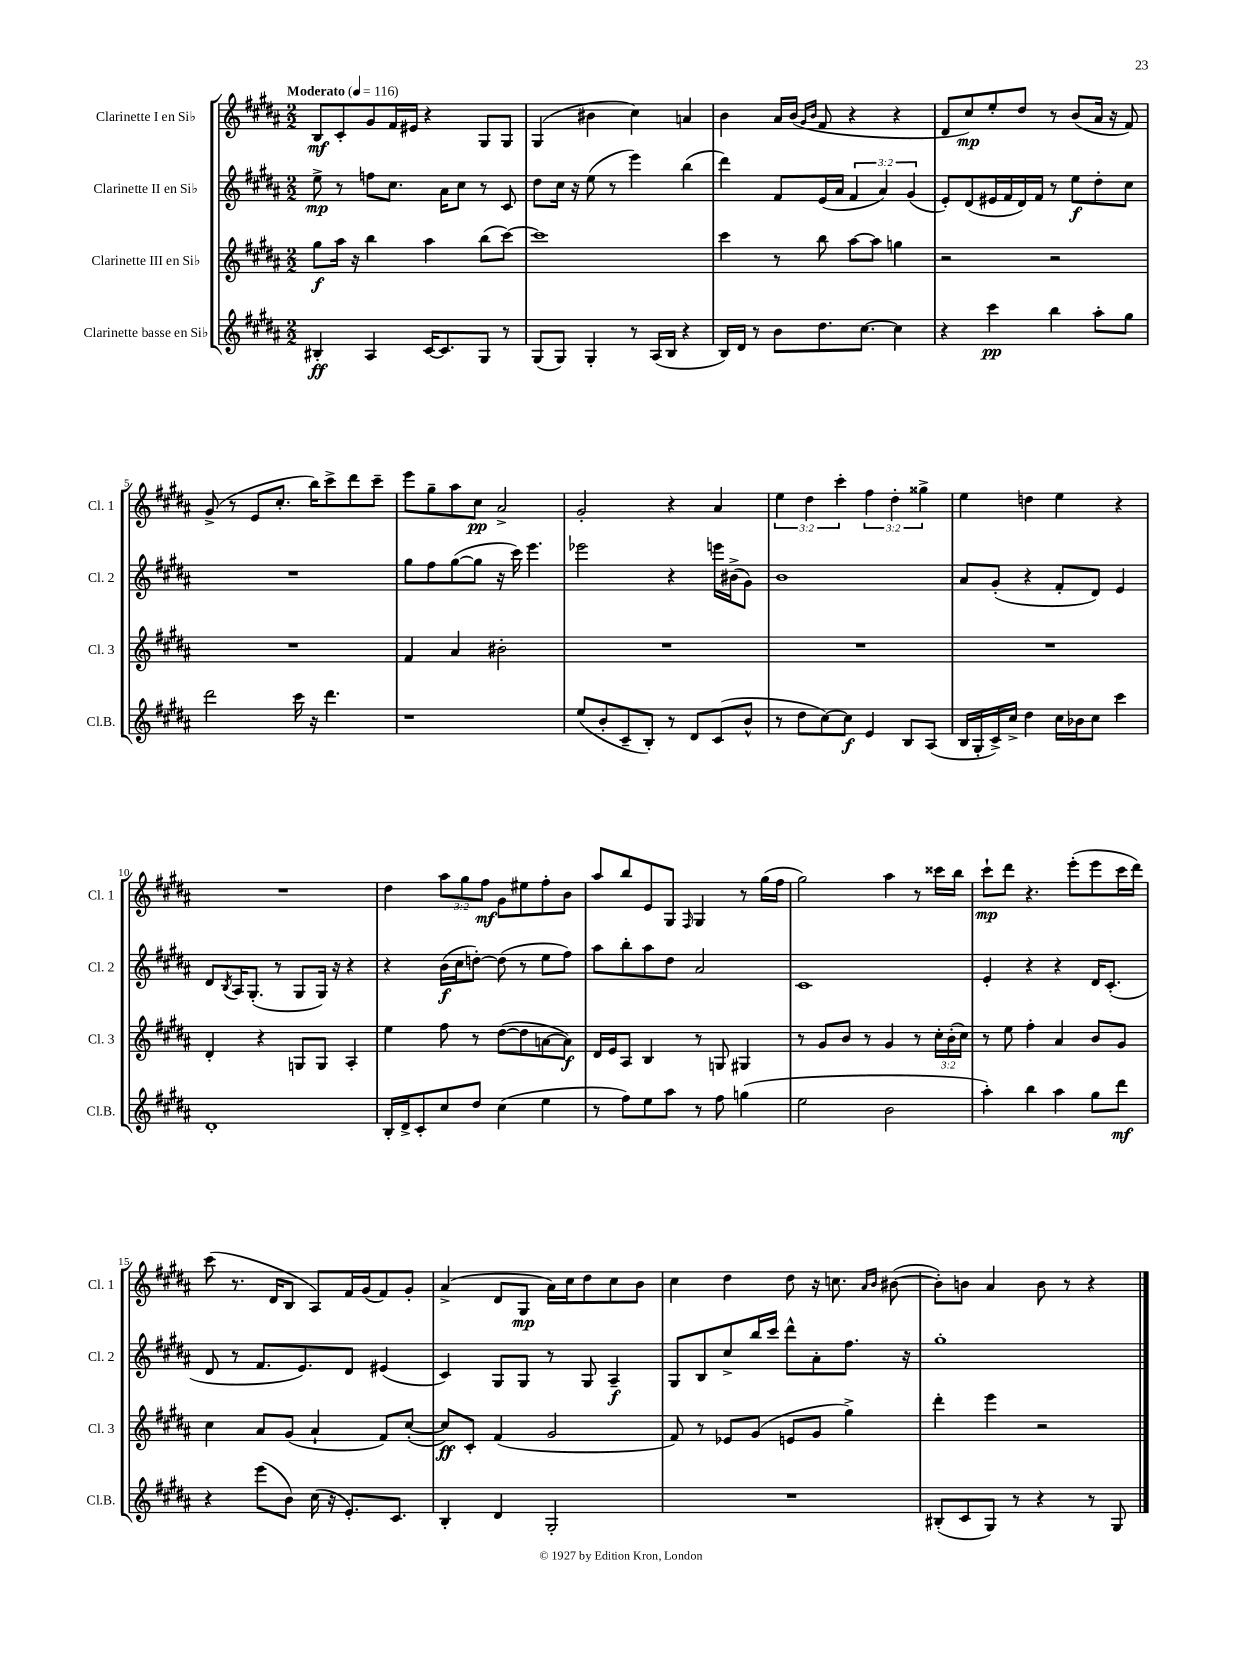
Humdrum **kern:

**kern	**dynam	**kern	**dynam	**kern	**dynam	**kern	**dynam
*part4	*part4	*part3	*part3	*part2	*part2	*part1	*part1
*staff4	*staff4	*staff3	*staff3	*staff2	*staff2	*staff1	*staff1
*I"Clarinette basse en Si♭	*	*I"Clarinette III en Si♭	*	*I"Clarinette II en Si♭	*	*I"Clarinette I en Si♭	*
*I'Cl.B.	*	*I'Cl. 3	*	*I'Cl. 2	*	*I'Cl. 1	*
*clefG2	*	*clefG2	*	*clefG2	*	*clefG2	*
*k[f#c#g#d#a#]	*	*k[f#c#g#d#a#]	*	*k[f#c#g#d#a#]	*	*k[f#c#g#d#a#]	*
*M2/2	*	*M2/2	*	*M2/2	*	*M2/2	*
*MM116	*	*MM116	*	*MM116	*	*MM116	*
=1	=1	=1	=1	=1	=1	=1	=1
!	!	!	!	!	!	!LO:TX:a:B:t=Moderato	!
4B#X'/	ff	8gg#\L	f	8ee^\	mp	8B/L	mf
.	.	16aa#\Jk	.	8r	.	8c#'/	.
.	.	16r	.	.	.	.	.
4A#/	.	4bb\	.	8ffn\L	.	8g#/	.
.	.	.	.	8.cc#\J	.	16f#/L	.
.	.	.	.	.	.	16e#X/JJ	.
[16c#/KL	.	4aa#\	.	.	.	4r	.
8.c#/]	.	.	.	16a#\KL	.	.	.
.	.	.	.	8cc#\J	.	.	.
8G#/J	.	(8bb\L	.	8r	.	8G#/L	.
8r	.	[8ccc#\J)	.	8c#/	.	8G#/J	.
=2	=2	=2	=2	=2	=2	=2	=2
(8G#/L	.	1ccc#]	.	8dd#\L	.	(4G#/	.
8G#/J)	.	.	.	16cc#\Jk	.	.	.
.	.	.	.	16r	.	.	.
4G#'/	.	.	.	(8ee\	.	4b#X\	.
.	.	.	.	8r	.	.	.
8r	.	.	.	4eee\)	.	4cc#\)	.
(16A#/LL	.	.	.	.	.	.	.
16B/JJ	.	.	.	.	.	.	.
4r	.	.	.	(4bb\	.	4an/	.
=3	=3	=3	=3	=3	=3	=3	=3
16B/LL)	.	4ccc#\	.	4ddd#\)	.	4b\	.
16d#/JJ	.	.	.	.	.	.	.
8r	.	.	.	.	.	.	.
8b\L	.	8r	.	8f#/L	.	16a#/LL	.
.	.	.	.	.	.	(16b/JJ	.
.	.	.	.	.	.	16qqg#/LL	.
.	.	.	.	.	.	16qqb/JJ	.
8.dd#\	.	8bb\	.	(16e/L	.	8f#/	.
.	.	.	.	16a#/JJ	.	.	.
.	.	[8aa#\L	.	6f#/	.	4r	.
[8.cc#\J	.	.	.	.	.	.	.
.	.	8aa#\J]	.	.	.	.	.
.	.	.	.	6a#/)	.	.	.
4cc#\]	.	4ggn\	.	.	.	4r	.
.	.	.	.	(6g#/	.	.	.
=4	=4	=4	=4	=4	=4	=4	=4
4r	.	2r	.	8e'/L)	.	8d#/L	.
.	.	.	.	(8d#/	.	8cc#/)	mp
4ccc#\	pp	.	.	16e#X/L	.	8ee'/	.
.	.	.	.	16f#/	.	.	.
.	.	.	.	16d#/)	.	8dd#/J	.
.	.	.	.	16f#/JJ	.	.	.
4bb\	.	2r	.	8r	.	8r	.
.	.	.	.	8ee\L	f	(8b/L	.
8aa#'\L	.	.	.	8dd#'\	.	16a#/Jk	.
.	.	.	.	.	.	16r	.
8gg#\J	.	.	.	8cc#\J	.	8f#/)	.
!!LO:LB:g=z
=5	=5	=5	=5	=5	=5	=5	=5
2ddd#\	.	1r	.	1r	.	(8g#^/	.
.	.	.	.	.	.	8r	.
.	.	.	.	.	.	8e/L	.
.	.	.	.	.	.	8.cc#'/J	.
16ccc#\	.	.	.	.	.	.	.
16r	.	.	.	.	.	16bb\KL)	.
4.ddd#\	.	.	.	.	.	8ccc#^\	.
.	.	.	.	.	.	8ddd#\	.
.	.	.	.	.	.	8ccc#~\J	.
=6	=6	=6	=6	=6	=6	=6	=6
1r	.	4f#/	.	8gg#\L	.	8eee\L	.
.	.	.	.	8ff#\	.	8gg#~\	.
.	.	4a#/	.	([8gg#\	.	8aa#\	.
.	.	.	.	8gg#\J]	.	8cc#\J	pp
.	.	2b#X'\	.	16r	.	2a#^/	.
.	.	.	.	16ccc#\)	.	.	.
.	.	.	.	4.eee\	.	.	.
=7	=7	=7	=7	=7	=7	=7	=7
(8ee/L	.	1r	.	2eee-X\	.	2g#'/	.
8b'/	.	.	.	.	.	.	.
8c#~/	.	.	.	.	.	.	.
8B'/J)	.	.	.	.	.	.	.
8r	.	.	.	4r	.	4r	.
8d#/L	.	.	.	.	.	.	.
(8c#/	.	.	.	16eeen\LL	.	4a#/	.
.	.	.	.	(16b#X^\J	.	.	.
8b^^/J	.	.	.	8g#\J)	.	.	.
=8	=8	=8	=8	=8	=8	=8	=8
8r	.	1r	.	1b	.	6ee\	.
8dd#\L	.	.	.	.	.	.	.
.	.	.	.	.	.	6dd#\	.
[8cc#\)	.	.	.	.	.	.	.
.	.	.	.	.	.	6ccc#'\	.
8cc#\J]	f	.	.	.	.	.	.
4e/	.	.	.	.	.	6ff#\	.
.	.	.	.	.	.	6dd#'\	.
8B/L	.	.	.	.	.	.	.
.	.	.	.	.	.	6gg##X^\	.
(8A#/J	.	.	.	.	.	.	.
=9	=9	=9	=9	=9	=9	=9	=9
16B/LL	.	1r	.	8a#/L	.	4ee\	.
16G#'/	.	.	.	.	.	.	.
16c#^/)	.	.	.	(8g#'/J	.	.	.
16cc#^/JJ	.	.	.	.	.	.	.
4dd#\	.	.	.	4r	.	4ddn\	.
16cc#\LL	.	.	.	8f#'/L	.	4ee\	.
16b-X\J	.	.	.	.	.	.	.
8cc#\J	.	.	.	8d#/J)	.	.	.
4ccc#\	.	.	.	4e/	.	4r	.
!!LO:LB:g=z
=10	=10	=10	=10	=10	=10	=10	=10
1d#'	.	4d#'/	.	8d#/L	.	1r	.
.	.	.	.	8qB/	.	.	.
.	.	.	.	16A#/K	.	.	.
.	.	.	.	(8.G#'/J	.	.	.
.	.	4r	.	.	.	.	.
.	.	.	.	8r	.	.	.
.	.	8Gn/L	.	8G#/L	.	.	.
.	.	8G/J	.	16G#/Jk)	.	.	.
.	.	.	.	16r	.	.	.
.	.	4A#'/	.	4r	.	.	.
=11	=11	=11	=11	=11	=11	=11	=11
16B'/LL	.	4ee\	.	4r	.	4dd#\	.
16d#^/J	.	.	.	.	.	.	.
8c#'/	.	.	.	.	.	.	.
8cc#/	.	8ff#\	.	(16b\LL	f	12aa#\L	.
.	.	.	.	16cc#\J	.	.	.
.	.	.	.	.	.	12gg#\	.
8dd#/J	.	8r	.	[8ddn'\J)	.	.	.
.	.	.	.	.	.	12ff#\J	mf
(4cc#\	.	([8dd#\L	.	(8dd\]	.	8g#\L	.
.	.	8dd#\]	.	8r	.	8ee#X\	.
4ee\	.	[8an\	.	8ee\L	.	8ff#'\	.
.	.	8a\J])	f	8ff#\J)	.	8b\J	.
=12	=12	=12	=12	=12	=12	=12	=12
8r	.	16d#/LL	.	8aa#\L	.	8aa#/L	.
.	.	16e/J	.	.	.	.	.
8ff#\L)	.	8A#/J	.	8bb'\	.	8bb/	.
8ee\	.	4B/	.	8aa#\	.	8e/	.
8aa#\J	.	.	.	8dd#\J	.	8G#/J	.
.	.	.	.	.	.	16qqF#/	.
8r	.	8r	.	2a#/	.	4G#/	.
8ff#\	.	8Gn/	.	.	.	.	.
(4ggn\	.	4G#X/	.	.	.	8r	.
.	.	.	.	.	.	(16gg#\LL	.
.	.	.	.	.	.	16ff#\JJ	.
=13	=13	=13	=13	=13	=13	=13	=13
2ee\	.	8r	.	1c#	.	2gg#\)	.
.	.	8g#/L	.	.	.	.	.
.	.	8b/J	.	.	.	.	.
.	.	8r	.	.	.	.	.
2b\	.	4g#/	.	.	.	4aa#\	.
.	.	8r	.	.	.	8r	.
.	.	24cc#'\LL	.	.	.	16ccc##X\LL	.
.	.	(24b'\	.	.	.	.	.
.	.	.	.	.	.	16bb\JJ	.
.	.	24cc#\JJ)	.	.	.	.	.
=14	=14	=14	=14	=14	=14	=14	=14
4aa#'\)	.	8r	.	4e'/	.	8ccc#`\L	mp
.	.	8ee\	.	.	.	8ddd#\J	.
4bb\	.	4ff#'\	.	4r	.	4.r	.
4aa#\	.	4a#/	.	4r	.	.	.
.	.	.	.	.	.	(8eee'\L	.
8gg#\L	.	8b/L	.	16d#/KL	.	8eee\	.
.	.	.	.	(8.c#'/J	.	.	.
8ddd#\J	mf	8g#/J	.	.	.	16ccc#\L	.
.	.	.	.	.	.	16ddd#\JJ)	.
!!LO:LB:g=z
=15	=15	=15	=15	=15	=15	=15	=15
4r	.	4cc#\	.	8d#/	.	(8ccc#\	.
.	.	.	.	8r	.	8.r	.
(8eee\L	.	8a#/L	.	8.f#/L	.	.	.
.	.	.	.	.	.	16d#/KL	.
8b\J)	.	(8g#/J	.	.	.	8B/J	.
.	.	.	.	8.e/)	.	.	.
(16cc#\	.	4a#`/	.	.	.	8A#/L)	.
16r	.	.	.	.	.	.	.
8.e'/L)	.	.	.	8d#/J	.	16f#/L	.
.	.	.	.	.	.	(16g#/J	.
.	.	8f#/L)	.	(4e#X/	.	8f#/)	.
8.c#/J	.	.	.	.	.	.	.
.	.	([8cc#'/J	.	.	.	8g#'/J	.
=16	=16	=16	=16	=16	=16	=16	=16
4B'/	.	8cc#/L])	ff	4c#/)	.	(4a#^/	.
.	.	8c#'/J	.	.	.	.	.
4d#/	.	(4f#/	.	8G#/L	.	8d#/L	.
.	.	.	.	8G#/J	.	8G#/J	mp
2G#'/	.	2g#/	.	8r	.	16a#\LL)	.
.	.	.	.	.	.	16cc#\J	.
.	.	.	.	8G#/	.	8dd#\	.
.	.	.	.	4A#~/	f	8cc#\	.
.	.	.	.	.	.	8b\J	.
=17	=17	=17	=17	=17	=17	=17	=17
1r	.	8f#/)	.	8G#/L	.	4cc#\	.
.	.	8r	.	8B/	.	.	.
.	.	8e-X/L	.	8cc#^/	.	4dd#\	.
.	.	(8g#/J	.	16bb/L	.	.	.
.	.	.	.	16ccc#/JJ	.	.	.
.	.	8en/L	.	8ddd#^^\L	.	8dd#\	.
.	.	8g#/J	.	8a#'\	.	16r	.
.	.	.	.	.	.	8.ccn\	.
.	.	4gg#^\)	.	8.ff#\J	.	.	.
.	.	.	.	.	.	16qqa#/LL	.
.	.	.	.	.	.	16qqb/JJ	.
.	.	.	.	.	.	([8b#X\	.
.	.	.	.	16r	.	.	.
=18	=18	=18	=18	=18	=18	=18	=18
(8B#X'/L	.	4ddd#'\	.	1gg#'	.	8b#'\L])	.
8c#/	.	.	.	.	.	8bn\J	.
8G#/J)	.	4eee\	.	.	.	4a#/	.
8r	.	.	.	.	.	.	.
4r	.	2r	.	.	.	8b\	.
.	.	.	.	.	.	8r	.
8r	.	.	.	.	.	4r	.
8G#/	.	.	.	.	.	.	.
==	==	==	==	==	==	==	==
*-	*-	*-	*-	*-	*-	*-	*-
